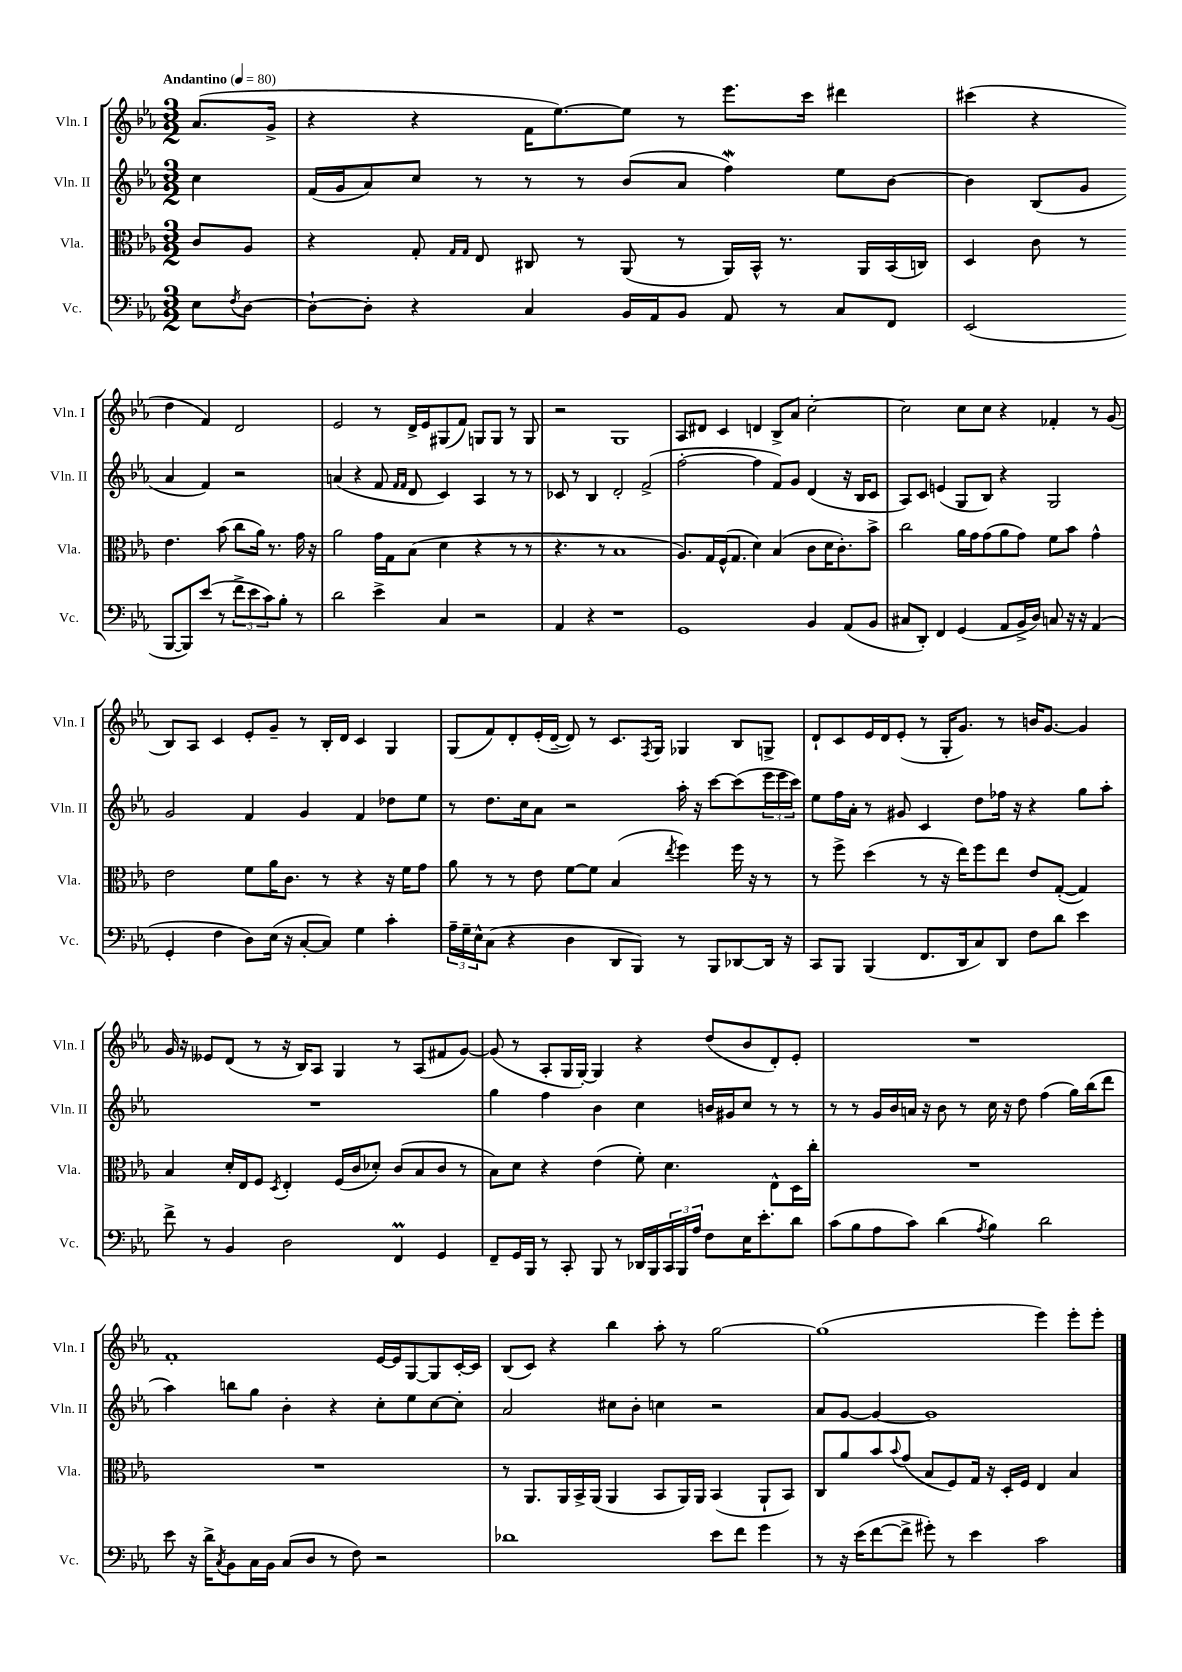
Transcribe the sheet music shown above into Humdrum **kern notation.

**kern	**kern	**kern	**kern
*part4	*part3	*part2	*part1
*staff4	*staff3	*staff2	*staff1
*I"Vc.	*I"Vla.	*I"Vln. II	*I"Vln. I
*I'Vc.	*I'Vla.	*I'Vln. II	*I'Vln. I
*clefF4	*clefC3	*clefG2	*clefG2
*k[b-e-a-]	*k[b-e-a-]	*k[b-e-a-]	*k[b-e-a-]
*M3/2	*M3/2	*M3/2	*M3/2
*MM80	*MM80	*MM80	*MM80
=	=	=	=
!	!	!	!LO:TX:a:B:t=Andantino
8E-\L	8c/L	4cc\	(8.a-/L
8qF/	.	.	.
[8D\J	8A-/J	.	.
.	.	.	16g^/Jk
=1	=1	=1	=1
8D`\L_	4r	(16f/LL	4r
.	.	16g/J	.
8D'\J]	.	8a-/)	.
4r	8G'/	8cc/J	4r
.	16qqG/LL	.	.
.	16qqG/JJ	.	.
.	8E-/	8r	.
4C/	8C#X/	8r	16f\KL
.	.	.	[8.ee-\)
.	8r	8r	.
16BB-/LL	(8AA-/	(8b-/L	8ee-\J]
16AA-/J	.	.	.
8BB-/J	8r	8a-/J	8r
8AA-/	16AA-/LL)	4ffW\)	8.eee-\L
.	16BB-^^/JJ	.	.
8r	8.r	.	.
.	.	.	16ccc\Jk
8C/L	.	8ee-\L	4ddd#X\
.	16AA-/LL	.	.
8FF/J	(16BB-/	[8b-\J	.
.	16Cn/JJ)	.	.
=2	=2	=2	=2
(2EE-/	4D/	4b-\]	(4ccc#X\
.	8c\	(8B-/L	4r
.	8r	8g/J	.
[8BBB-/L	4.e-\	4a-/	4dd\
8BBB-/])	.	.	.
(8e-/J	.	4f/)	4f/)
8r	(8b-\	.	.
12f^\L	8cc\L	2r	2d/
12e-\	.	.	.
.	16a-\Jk)	.	.
12c\)	.	.	.
.	8.r	.	.
8B-'\J	.	.	.
8r	16g\	.	.
.	16r	.	.
!!LO:LB:g=z
=3	=3	=3	=3
2d\	2a-\	(4an/	2e-/
.	.	4r	.
4e-^\	16g\LL	8f/	8r
.	16G\J	.	.
.	.	16qqf/LL	.
.	.	16qqf/JJ	.
.	(8B-\J	8d/	16d^/LL
.	.	.	16e-/J
4C/	4d\	4c/)	(8G#X/
.	.	.	8f/J)
2r	4r	4A-/	8Gn/L
.	.	.	8G/J
.	8r	8r	8r
.	8r	8r	8G/
=4	=4	=4	=4
4AA-/	4.r	8c-X/	2r
.	.	8r	.
4r	.	4B-/	.
.	8r	.	.
1r	1B-	2d'/	1G
.	.	(2f^/	.
=5	=5	=5	=5
1GG	8.A-/L)	[2ff'\	8A-/L
.	.	.	8d#X/J
.	16G/L	.	.
.	(16F^^/J	.	4c/
.	8.G/J	.	.
.	4d\)	4ff\]	4dn/
.	(4B-/	8f/L)	8B-^/L
.	.	8g/J	8a-/J
4BB-/	8c\L	(4d/	[2cc'\
.	16d\K	.	.
.	8.c'\)	.	.
(8AA-/L	.	16r	.
.	.	16B-/KL	.
8BB-/J	8b-^\J	8c/J	.
=6	=6	=6	=6
8C#X/L	2cc\	8A-/L)	2cc\]
8DD'/J)	.	8c/J	.
4FF/	.	(4en/	.
(4GG/	16a-\LL	8G/L	8cc\L
.	16g\J	.	.
.	(8g\	8B-/J)	8cc\J
8AA-/L	8a-\	4r	4r
16BB-^/L	8g\J)	.	.
16D/JJ)	.	.	.
8Cn/	8f\L	2G/	4f-X'/
16r	8b-\J	.	.
16r	.	.	.
(4AA-/	4g^^\	.	8r
.	.	.	(8g/
!!LO:LB:g=z
=7	=7	=7	=7
4GG'/	2e-\	2g/	8B-/L)
.	.	.	8A-/J
4F\	.	.	4c/
8D\L)	8f\L	4f/	8e-'/L
(16E-\Jk	16a-\K	.	8g~/J
16r	8.c\J	.	.
[8C'/L	.	4g/	8r
8C/J])	8r	.	16B-'/LL
.	.	.	16d/JJ
4G\	4r	4f/	4c/
4c'\	16r	8dd-X\L	4G/
.	16f\KL	.	.
.	8g\J	8ee-\J	.
=8	=8	=8	=8
24A-~\LL	8a-\	8r	(8G/L
24G~\	.	.	.
24E-^^\J	.	.	.
(8C\J	8r	8.dd\L	8f/)
4r	8r	.	8d'/
.	.	16cc\k	.
.	8e-\	8a-\J	(16e-'/L
.	.	.	[16d~/JJ
4D\	[8f\L	2r	8d/])
.	8f\J]	.	8r
8DD/L	(4B-/	.	8.c/L
8BBB-/J)	.	.	.
.	.	.	8qF/
.	.	.	16G/Jk
.	8qee-/	.	.
8r	4ff\)	16aa-'\	4G-X/
.	.	16r	.
8BBB-/L	.	[8ccc\L	.
[8DD-X/	16ff\	(8ccc\]	8B-/L
.	16r	.	.
16DD-/Jk]	8r	24eee-\L	8Gn^/J
.	.	24eee-\	.
16r	.	.	.
.	.	24ccc\JJ)	.
=9	=9	=9	=9
8CC/L	8r	8ee-\L	8d`/L
8BBB-/J	8ff^\	16ff\L	8c/
.	.	16a-'\JJ	.
(4BBB-/	(4dd\	8r	16e-/L
.	.	.	16d/J
.	.	8g#X/	(8e-'/J
8.FF/L	8r	4c/	8r
.	16r	.	16G'/KL
16DD/k	16ee-\KL)	.	8.g/J)
8C/)	8ff\	8dd\L	.
8DD/J	8ee-\J	16ff-X\Jk	8r
.	.	16r	.
8F\L	8e-/L	4r	16bn/KL
.	.	.	[8.g/J
8d\J	([8G'/J	.	.
4e-\	4G/])	8gg\L	4g/]
.	.	8aa-'\J	.
!!LO:LB:g=z
=10	=10	=10	=10
8f^\	4B-/	1.r	16g/
.	.	.	16r
8r	.	.	8e--X/L
4BB-/	16d'/LL	.	(8d/J
.	16E-/J	.	.
.	8F/J	.	8r
.	8qD/	.	.
2D\	4E-'/	.	16r
.	.	.	16B-/KL)
.	.	.	8A-/J
.	(16F/LL	.	4G/
.	16c/J	.	.
.	8d-X'/J)	.	.
4FFM/	(8c/L	.	8r
.	8B-/	.	(8A-/L
4GG/	8c/J	.	8f#X/
.	8r	.	[8g/J)
=11	=11	=11	=11
8FF~/L	8B-\L)	4gg\	(8g/]
16GG/L	8d\J	.	8r
16BBB-/JJ	.	.	.
8r	4r	4ff\	8A-'/L
8CC'/	.	.	16G/L
.	.	.	[16G'/JJ)
8BBB-/	(4e-\	4b-\	4G/]
8r	.	.	.
16DD-X/LL	8f'\)	4cc\	4r
16BBB-/	.	.	.
24CC/	4.d\	.	.
24BBB-/	.	.	.
24A-/JJ	.	.	.
8F\L	.	16bn/LL	(8dd/L
.	.	16g#X/J	.
16E-\K	.	8cc/J	8b-/
8.e-'\	.	.	.
.	8E-^^\L	8r	8d'/)
8d\J	16D\L	8r	8e-'/J
.	16cc'\JJ	.	.
=12	=12	=12	=12
(8c\L	1.r	8r	1.r
8B-\	.	8r	.
8A-\	.	16g/LL	.
.	.	16b-/	.
8c\J)	.	16an/JJ	.
.	.	16r	.
(4d\	.	8b-\	.
.	.	8r	.
8qA-/	.	.	.
4B-\)	.	16cc\	.
.	.	16r	.
.	.	8dd\	.
2d\	.	(4ff\	.
.	.	16gg\LL)	.
.	.	(16bb-\J	.
.	.	8ddd\J	.
!!LO:LB:g=z
=13	=13	=13	=13
8e-\	1.r	4aa-\)	1f'
16r	.	.	.
16d^\KL	.	.	.
8qC/	.	.	.
8BB-\	.	8bbn\L	.
16C\L	.	8gg\J	.
16BB-\JJ	.	.	.
(8C/L	.	4b-'\	.
8D/J	.	.	.
8r	.	4r	.
8F\)	.	.	.
2r	.	8cc'\L	[16e-/LL
.	.	.	16e-/J]
.	.	8ee-\	[8G/
.	.	[8cc\	8G/]
.	.	8cc'\J]	[16c'/L
.	.	.	16c/JJ]
=14	=14	=14	=14
1d-X	8r	2a-/	(8B-/L
.	8.AA-/L	.	8c/J)
.	.	.	4r
.	16AA-/L	.	.
.	16BB-^/	.	.
.	(16AA-/JJ	.	.
.	4AA-/	8cc#X\L	4bb-\
.	.	8b-'\J	.
.	8BB-/L	4ccn\	8aa-'\
.	16AA-/L)	.	8r
.	16AA-/JJ	.	.
8e-\L	(4BB-/	2r	[2gg\
8f\J	.	.	.
4g\	8AA-`/L	.	.
.	8BB-/J)	.	.
=15	=15	=15	=15
8r	8C/L	8a-/L	(1gg]
16r	8a-/	[8g/J	.
(16e-\KL	.	.	.
[8f\	8b-/	4g/_	.
.	8qqb-/	.	.
8f^\J]	(8g/J	.	.
8g#X'\)	8B-/L	1g]	.
8r	8F/)	.	.
4e-\	16G/Jk	.	.
.	16r	.	.
.	16D'/LL	.	.
.	16F/JJ	.	.
2c\	4E-/	.	4eee-\)
.	4B-/	.	8eee-'\L
.	.	.	8eee-'\J
==	==	==	==
*-	*-	*-	*-
